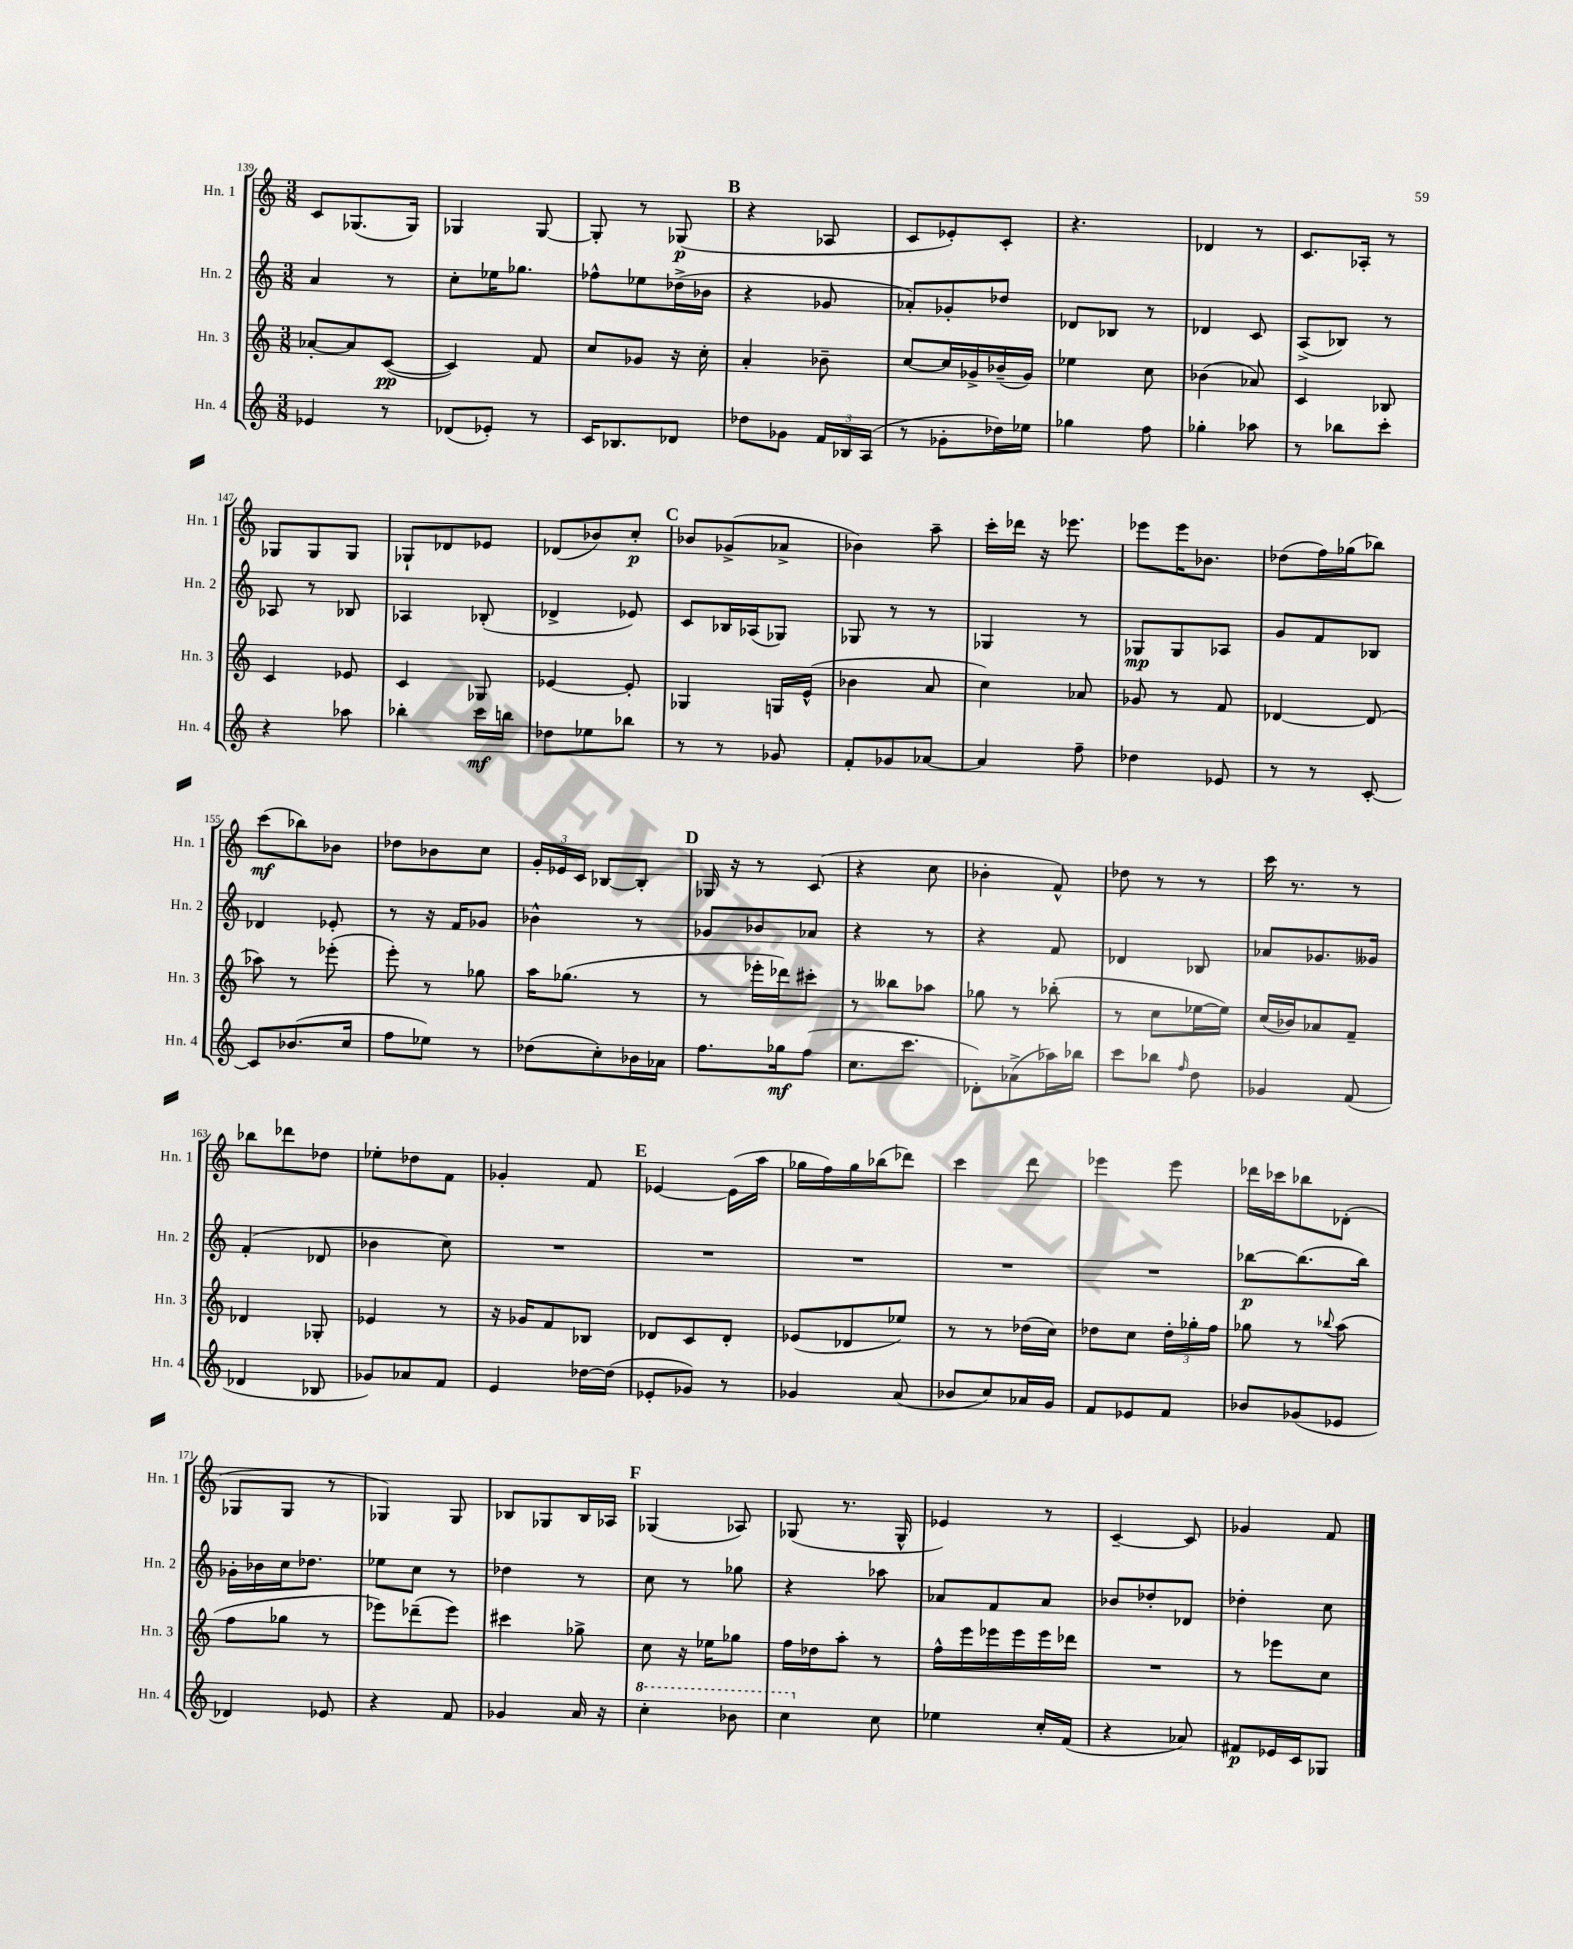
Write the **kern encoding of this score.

**kern	**kern	**kern	**kern
*staff4	*staff3	*staff2	*staff1
*clefG2	*clefG2	*clefG2	*clefG2
*k[]	*k[]	*k[]	*k[]
*M3/8	*M3/8	*M3/8	*M3/8
4e-/	[8a-'/L	4a/	8c/L
.	8a-/]	.	(8.G-/
8r	([8c/J	8r	.
.	.	.	16G-/Jk)
=	=	=	=
(8d-/L	4c/])	8cc'\L	4G-/
8e-'/J)	.	16ee-\K	.
.	.	8.gg-\J	.
8r	8f/	.	[8G-/
=	=	=	=
16c/LK	8cc/L	8ff-^^\L	8G-'/]
8.B-/	.	.	.
.	8g-/J	8ee-\	8r
8d-/J	16r	(16dd-^\L	(8G-/
.	16cc'\	16b-\JJ	.
=	=	=	=
8dd-\L	4a'/	4r	4r
8g-\J	.	.	.
24f/LL	8b-~\	8g-/	8A-/
24B-/	.	.	.
(24A/JJ	.	.	.
=	=	=	=
8r	[8cc/L	8a-'/L)	8c/L
8g-'\L	16cc/]L	8g-'/	8e-'/)
.	16g-^/	.	.
16dd-\L)	(16b-~/	8dd-/J	8c'/J
16ee-\JJ	16g-/JJ)	.	.
=	=	=	=
4gg-\	4ee-\	8d-/L	4.r
.	.	8B-/J	.
8ff\	8cc\	8r	.
=	=	=	=
4gg-'\	(4b-\	4d-/	4d-/
8aa-\	8a-/)	8c/	8r
=	=	=	=
8r	4c/	(8A^/L	8.c/L
8bb-\L	.	8B-/J)	.
.	.	.	16A-'/Jk
8ccc'\J	8B-/	8r	8r
=	=	=	=
4r	4c/	8A-/	8G-/L
.	.	8r	8G-/
8aa-\	8e-/	8B-/	8G-/J
=	=	=	=
4bb-'\	4c/	4A-/	8G-`/L
.	.	.	8d-/
16ccc\LL	8G-/	(8B-'/	8e-/J
16bb\JJ	.	.	.
=	=	=	=
8dd-\L	[4e-/	4d-^/	(8d-/L
8ee-\	.	.	8b-/)
8bb-\J	8e-'/]	8e-/)	8cc'/J
=	=	=	=
8r	4G-/	8c/L	8b-/L
8r	.	16B-/L	(8g-^/
.	.	(16A-/J	.
8g-/	16G/LL	8G-/J)	8a-^/J
.	(16e^^/JJ	.	.
=	=	=	=
8f'/L	4b-\	8G-/	4b-\)
8g-/	.	8r	.
[8a-/J	8a/	8r	8aa~\
=	=	=	=
4a-/]	4cc\)	4G-/	16ccc'\LL
.	.	.	16ddd-\JJ
.	.	.	16r
.	.	.	8.eee-\
8ff~\	8a-/	8r	.
=	=	=	=
4dd-\	8g-/	8G-/L	8eee-\L
.	8r	8G-/	16eee-\K
.	.	.	8.b-\J
8e-/	8f/	8A-/J	.
=	=	=	=
8r	[4d-/	8g/L	(8dd-\L
8r	.	8f/	16ff\L)
.	.	.	(16gg-\J
[8c'/	(8d-/]	8B-/J	8bb-\J)
=	=	=	=
8c/]L	8aa-\)	4d-/	(8ccc\L
(8.b-/	8r	.	8bb-\)
.	(8eee-'\	8e-'/	8b-\J
16cc/Jk	.	.	.
=	=	=	=
8ff\L	8eee'\)	8r	8dd-\L
8ee-\J)	8r	16r	8b-\
.	.	16f/LK	.
8r	8gg-\	8g-/J	8cc\J
=	=	=	=
(8dd-\L	16aa\LK	4b-^^\	24g'/LL
.	.	.	24e-/
.	(8.gg-\J	.	.
.	.	.	24c/JJ
8cc'\)	.	.	[8B-/L
16b-\L	8r	8r	8B-'/]J
16a-\JJ	.	.	.
=	=	=	=
8.ff\L	8r	8g-/L	16G-/
.	.	.	16r
.	16eee-'\LL	8b-/	8r
16gg-\k	16ddd-\J)	.	.
(8ff\J	8ccc#'\J	8a-/J	(8c/
=	=	=	=
8.cc\L	8r	4r	4r
.	8bb--\L	.	.
8.ccc\J	.	.	.
.	8aa-\J	8r	8cc\
=	=	=	=
8d-'\L)	8gg-\	4r	4b-'\
(8a-^\	8r	.	.
16aa-\L)	(8bb-'\	8f/	8f^^/)
16bb-\JJ	.	.	.
=	=	=	=
8ccc\L	8r	4d-/	8dd-\
8bb-\J	8cc\L	.	8r
16qqff/	.	.	.
8dd\	[16ee-\L	8B-/	8r
.	16ee-\]JJ)	.	.
=	=	=	=
4g-/	(16cc/LL	8a-/L	16ccc\
.	16b-/J)	.	8.r
.	8a-/	8.g-/	.
(8f/	8f~/J	.	8r
.	.	16g--/Jk	.
=	=	=	=
4d-/	4d-/	(4f'/	8bb-\L
.	.	.	8ddd-\
8B-/	8G-'/	8d-/	8dd-\J
=	=	=	=
8g-/L)	4e-/	4b-\	8ee-'\L
8a-/	.	.	8dd-\
8f/J	8r	8cc\)	8f\J
=	=	=	=
4e/	16r	4.r	4g-'/
.	16g-/LK	.	.
.	8f/	.	.
[16dd-\LL	8B-/J	.	8f/
(16dd-\]JJ	.	.	.
=	=	=	=
8e-'/L	8d-/L	4.r	[4e-/
8g-/J)	8c/	.	.
8r	8d-'/J	.	(16e-\]LL
.	.	.	16aa\JJ
=	=	=	=
4g-/	(8e-/L	4.r	16gg-\LL
.	.	.	16ff\)
.	8d-/	.	16gg-\
.	.	.	(16bb-\J
(8a/	8ee-/J)	.	8ddd-\J)
=	=	=	=
8b-/L	8r	4.r	4ccc\
8cc/)	8r	.	.
16a-/L	(16dd-\LL	.	8ddd\
16g/JJ	16cc\JJ)	.	.
=	=	=	=
8f/L	8dd-\L	4.r	4eee-\
8e-/	8cc\J	.	.
8f/J	24dd-'\LL	.	8eee-\
.	24gg-'\	.	.
.	24ff\JJ	.	.
=	=	=	=
8b-/L	8gg-\	[8bb-\L	16ddd-\LL
.	.	.	16ccc-\J
(8g-/	8r	(8.bb-\]	8bb-\
.	8qqbb-/	.	.
8e-/J	(8aa\	.	(8d-'\J
.	.	16bb-\Jk)	.
=	=	=	=
4d-/)	8ff\L	16g-'\LL	8G-/L
.	.	16b-\	.
.	8gg-\J	16cc\J	8G-/J
.	.	8.dd-\J	.
8e-/	8r	.	8r
=	=	=	=
4r	8eee-\L)	8ee-\L	4G-/)
.	(8ddd-~\	8cc\J	.
8f/	8eee-\J)	8r	8G-/
=	=	=	=
4g-/	4ccc#\	4dd-\	8B-/L
.	.	.	8G-/
16a/	8gg-^\	8r	16B-/L
16r	.	.	16A-/JJ
=	=	=	=
4ccc'\	8cc\	8cc\	(4G-/
.	16r	8r	.
.	16ee-\LK	.	.
8bb-\	8gg-\J	8gg-\	8A-/)
=	=	=	=
4ccc\	16ff\LL	4r	(8G-/
.	16dd-\J	.	.
.	8aa'\J	.	8.r
8cc\	8r	8aa-\	.
.	.	.	16G-^^/
=	=	=	=
4ee-\	16ff^^\LL	8a-/L	4e-/)
.	16eee\	.	.
.	16eee-\	8f/	.
.	16eee-\	.	.
16cc'/LL	16eee-\	8a-/J	8r
(16f/JJ	16ddd-\JJ	.	.
=	=	=	=
4r	4.r	8b-/L	[4c~/
.	.	8dd-'/	.
8a-/)	.	8d-/J	8c/]
=	=	=	=
8f#/L	8r	4dd-'\	4g-/
16e-/L	8eee-\L	.	.
16c/J	.	.	.
8G-/J	8cc\J	8cc\	8f/
==	==	==	==
*-	*-	*-	*-
